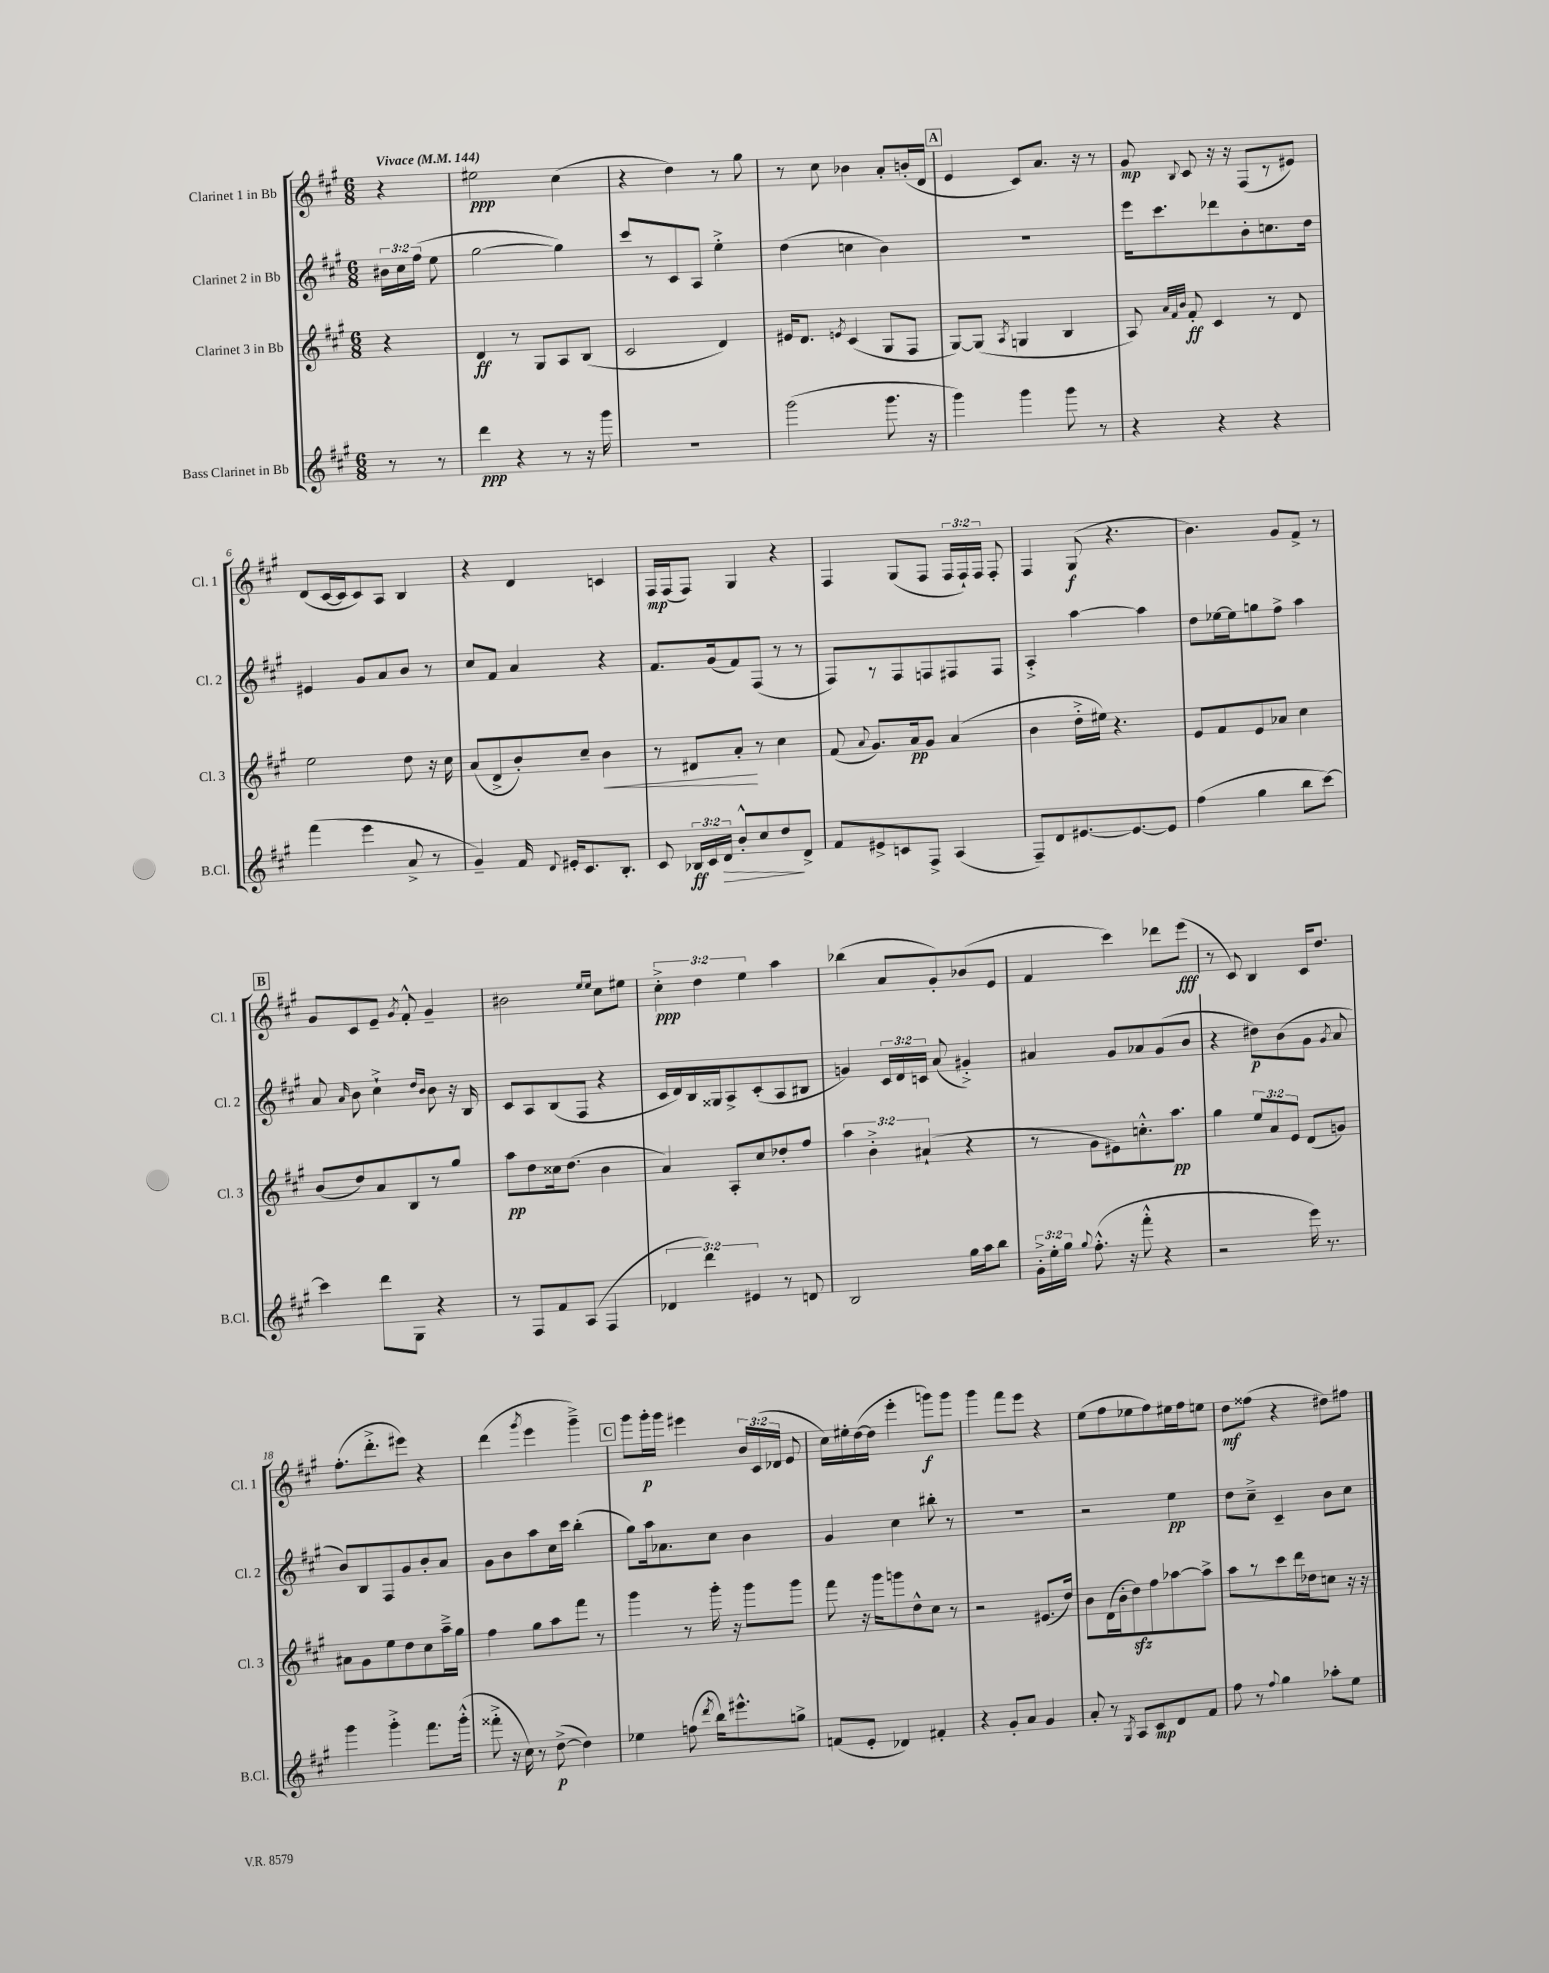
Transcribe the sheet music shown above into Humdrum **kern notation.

**kern	**dynam	**kern	**dynam	**kern	**dynam	**kern	**dynam
*part4	*part4	*part3	*part3	*part2	*part2	*part1	*part1
*staff4	*staff4	*staff3	*staff3	*staff2	*staff2	*staff1	*staff1
*I"Bass Clarinet in Bb	*	*I"Clarinet 3 in Bb	*	*I"Clarinet 2 in Bb	*	*I"Clarinet 1 in Bb	*
*I'B.Cl.	*	*I'Cl. 3	*	*I'Cl. 2	*	*I'Cl. 1	*
*clefG2	*	*clefG2	*	*clefG2	*	*clefG2	*
*k[f#c#g#]	*	*k[f#c#g#]	*	*k[f#c#g#]	*	*k[f#c#g#]	*
*M6/8	*	*M6/8	*	*M6/8	*	*M6/8	*
*MM144	*	*MM144	*	*MM144	*	*MM144	*
=	=	=	=	=	=	=	=
!	!	!	!	!	!	!LO:TX:a:B:t=Vivace	!
8r	.	4r	.	24b#X\LL	.	4r	.
.	.	.	.	24cc#\	.	.	.
.	.	.	.	(24ff#\JJ	.	.	.
8r	.	.	.	8ee\	.	.	.
=1	=1	=1	=1	=1	=1	=1	=1
4ddd\	ppp	4d/	ff	[2gg#\	.	2ee#X\	ppp
4r	.	8r	.	.	.	.	.
.	.	8G#/L	.	.	.	.	.
8r	.	8A/	.	4gg#\])	.	(4cc#\	.
16r	.	(8B/J	.	.	.	.	.
16ggg#\	.	.	.	.	.	.	.
=2	=2	=2	=2	=2	=2	=2	=2
2.r	.	2c#/	.	8ccc#/L	.	4r	.
.	.	.	.	8r	.	.	.
.	.	.	.	8c#/	.	4dd\)	.
.	.	.	.	8A/J	.	.	.
.	.	4d/)	.	4ee'^\	.	8r	.
.	.	.	.	.	.	8gg#\	.
=3	=3	=3	=3	=3	=3	=3	=3
(2ggg#\	.	16e#X/KL	.	(4dd\	.	8r	.
.	.	8.d/J	.	.	.	.	.
.	.	.	.	.	.	8cc#\	.
.	.	8qen/	.	.	.	.	.
.	.	(4c#/	.	4ccn\	.	4b-X\	.
8.ggg#\	.	8G#/L	.	4b\)	.	8a'/L	.
.	.	8F#/J	.	.	.	(16bn'/L	.
16r	.	.	.	.	.	16d/JJ	.
!!LO:REH:place=s1:t=A
=4	=4	=4	=4	=4	=4	=4	=4
4ggg#\)	.	[8G#/L)	.	2.r	.	4e/	.
.	.	(8G#/J]	.	.	.	.	.
.	.	8qA/	.	.	.	.	.
4ggg#\	.	4Gn/	.	.	.	8c#/L)	.
.	.	.	.	.	.	8.a/J	.
8ggg#\	.	4B/	.	.	.	.	.
.	.	.	.	.	.	16r	.
8r	.	.	.	.	.	8r	.
=5	=5	=5	=5	=5	=5	=5	=5
4r	.	8A/)	.	16eee\KL	.	8g#/	mp
.	.	.	.	8.ccc#\	.	.	.
.	.	32qqa/LLL	.	.	.	.	.
.	.	32qqf#/	.	.	.	.	.
.	.	32qqb/JJJ	.	.	.	8qqB/	.
.	.	8f#'/	ff	.	.	8c#/	.
4r	.	4c#/	.	8ddd-X\	.	16r	.
.	.	.	.	.	.	16r	.
.	.	.	.	8b'\	.	(8F#/L	.
4r	.	8r	.	8.ccn\	.	8r	.
.	.	8d/	.	.	.	8e#X/J)	.
.	.	.	.	16dd\Jk	.	.	.
!!LO:LB:g=z
=6	=6	=6	=6	=6	=6	=6	=6
(4fff#\	.	2ee\	.	4e#X/	.	(8d/L	.
.	.	.	.	.	.	[16c#/L	.
.	.	.	.	.	.	16c#/J]	.
4eee\	.	.	.	8g#/L	.	8c#/)	.
.	.	.	.	8a/	.	8A/J	.
8a^/	.	8dd\	.	8b/J	.	4B/	.
8r	.	16r	.	8r	.	.	.
.	.	16cc#\	.	.	.	.	.
=7	=7	=7	=7	=7	=7	=7	=7
4g#~/)	.	(8a/L	.	8cc#/L	.	4r	.
.	.	8d^/	.	8f#/J	.	.	.
16f#/	.	8b'/)	.	4a/	.	4d/	.
8qqd/	.	.	.	.	.	.	.
16e#X'/KL	.	.	.	.	.	.	.
8.c#/	.	8cc#~/J	.	.	.	.	.
!	!	!	!LO:HP:b	!	!	!	!
.	.	4b\	<	4r	.	4cn/	.
8.B'/J	.	.	.	.	.	.	.
=8	=8	=8	=8	=8	=8	=8	=8
8c#/	.	8r	.	8.f#/L	.	16F#/LL	mp
.	.	.	.	.	.	(16F#/J	.
24B-X/LL	ff	8d#X/L	.	.	.	8F#/J)	.
24c#/	.	.	.	.	.	.	.
.	.	.	.	(16g#/k	.	.	.
!	!LO:HP:b	!	!	!	!	!	!
24d/JJ	>	.	.	.	.	.	.
8b'^^/L	.	8a'/J	.	8f#/)	.	4G#/	.
8cc#/	.	8r	[	(8F#/J	.	.	.
8dd/	.	4cc#\	.	8r	.	4r	.
8d^/J	]	.	.	8r	.	.	.
=9	=9	=9	=9	=9	=9	=9	=9
8f#/L	.	(8f#/	.	8F#/L)	.	4F#/	.
.	.	8qqa/	.	.	.	.	.
8e#X^/	.	8.g#/L)	.	8r	.	.	.
8cn/	.	.	.	8F#/	.	(8G#/L	.
.	.	16a/k	pp	.	.	.	.
8F#^/J	.	8g#/J	.	8Fn/	.	8F#/J	.
(4A/	.	(4a/	.	8F#X/	.	24F#/LL	.
.	.	.	.	.	.	24F#`/)	.
.	.	.	.	.	.	24F#/JJ	.
.	.	.	.	8F#/J	.	8F#'/	.
=10	=10	=10	=10	=10	=10	=10	=10
8F#~/L)	.	4b\	.	4A'^/	.	4F#/	.
8d/	.	.	.	.	.	.	.
[8.e#X/	.	16dd'^\LL	.	[4aa\	.	(8G#/	f
.	.	16ee#X\JJ)	.	.	.	.	.
.	.	4.r	.	.	.	4.r	.
8.e#/_	.	.	.	.	.	.	.
.	.	.	.	4aa\]	.	.	.
8e#/J]	.	.	.	.	.	.	.
=11	=11	=11	=11	=11	=11	=11	=11
(4ff#\	.	8e/L	.	8dd\L	.	4.b\)	.
.	.	8f#/	.	[16ee-X\L	.	.	.
.	.	.	.	16ee-\J]	.	.	.
4gg#\	.	8e/	.	8ggn\	.	.	.
.	.	8a-X/J	.	8ff#^\J	.	8g#/L	.
8bb\L	.	4cc#\	.	4aa\	.	8f#^/J	.
[8ccc#\J)	.	.	.	.	.	8r	.
!!LO:LB:g=z
!!LO:REH:place=s1:t=B
=12	=12	=12	=12	=12	=12	=12	=12
4ccc#\]	.	(8b/L	.	8a/	.	8g#/L	.
.	.	.	.	16qqa/	.	.	.
.	.	8dd/)	.	8b\	.	8c#/	.
8ddd\L	.	8a/	.	4cc#`^\	.	8e~/J	.
.	.	.	.	.	.	8qg#/	.
8G#\J	.	8B/	.	.	.	8f#'^^/	.
.	.	.	.	16qqdd/LL	.	.	.
.	.	.	.	16qqb/JJ	.	.	.
4r	.	8r	.	8b\	.	4g#~/	.
.	.	8gg#/J	.	16r	.	.	.
.	.	.	.	16B/	.	.	.
=13	=13	=13	=13	=13	=13	=13	=13
8r	.	8aa\L	pp	8c#/L	.	2b#X\	.
8F#/L	.	8dd\	.	8A/	.	.	.
8f#/	.	16cc##X\k	.	(8B/	.	.	.
.	.	(8.dd\J	.	.	.	.	.
(8A/J	.	.	.	8F#/J	.	.	.
.	.	.	.	.	.	16qqee/LL	.
.	.	.	.	.	.	16qqee/JJ	.
4F#/	.	4b\	.	4r	.	8cc#\L	.
.	.	.	.	.	.	8ee#X\J	.
=14	=14	=14	=14	=14	=14	=14	=14
6d-X/	.	4a/)	.	16c#/LL	.	6cc#'^\	ppp
.	.	.	.	16d/)	.	.	.
.	.	.	.	16B/	.	.	.
6ddd\)	.	.	.	.	.	6dd\	.
.	.	.	.	16G##X/J	.	.	.
.	.	8A'/L	.	8A^/	.	.	.
6e#X/	.	.	.	.	.	6ee\	.
.	.	8cc#/	.	(8c#'/	.	.	.
8r	.	8dd-X'/	.	8A/	.	4aa\	.
8dn/	.	8ff#/J	.	8B#X/J	.	.	.
=15	=15	=15	=15	=15	=15	=15	=15
2B/	.	6aa\	.	4gn/)	.	(4bb-X\	.
.	.	6b'^\	.	.	.	.	.
.	.	.	.	24c#/LL	.	8a/L	.
.	.	.	.	24d/	.	.	.
.	.	(6a#X`/	.	24cn/JJ	.	.	.
.	.	.	.	(8a/	.	8g#'/)	.
16gg#\LL	.	4r	.	4g#X'^/)	.	(8b-X/	.
16aa\J	.	.	.	.	.	.	.
8bb\J	.	.	.	.	.	8e/J	.
=16	=16	=16	=16	=16	=16	=16	=16
24g#'^\LL	.	8r	.	4a#X/	.	4f#/	.
24ee'\	.	.	.	.	.	.	.
24gg#\JJ	.	.	.	.	.	.	.
8qqgg#/	.	.	.	.	.	.	.
(8.ff#'^^\	.	8g#\L	.	.	.	.	.
.	.	8e#X\)	.	8g#/L	.	4ccc#\)	.
16r	.	.	.	.	.	.	.
8fff#'^^\	.	8.ccn'^^\	.	8a-X/	.	.	.
4r	.	.	.	(8g#/	.	8ddd-X\L	.
.	.	8.aa\J	pp	.	.	.	.
.	.	.	.	8b/J	.	(8eee\J	fff
=17	=17	=17	=17	=17	=17	=17	=17
2r	.	4gg#\	.	4r	.	8r	.
.	.	.	.	.	.	8c#/)	.
.	.	12ee/L	.	8dd#X\L)	p	4B/	.
.	.	12a/	.	.	.	.	.
.	.	.	.	(8b\	.	.	.
.	.	12e/J	.	.	.	.	.
16eee\)	.	(8d/L	.	8g#\J	.	16c#/KL	.
8.r	.	.	.	.	.	8.dd/J	.
.	.	.	.	8qg#/	.	.	.
.	.	8gn/J)	.	8a/	.	.	.
!!LO:LB:g=z
=18	=18	=18	=18	=18	=18	=18	=18
4ggg#\	.	8a#X\L	.	8b/L)	.	(8.ff#'\L	.
.	.	8g#\	.	8B/	.	.	.
.	.	.	.	.	.	8.ddd'^\	.
4ggg#'^\	.	8ee\	.	8F#/	.	.	.
.	.	8dd\	.	8g#/	.	8eee#X\J)	.
8.fff#\L	.	8cc#\	.	8b'/	.	4r	.
.	.	16aa~^\L	.	8a/J	.	.	.
(16ggg#'^^\Jk	.	16gg#\JJ	.	.	.	.	.
=19	=19	=19	=19	=19	=19	=19	=19
8fff##X'^\	.	4ff#\	.	8g#\L	.	(4ddd\	.
16r	.	.	.	8b\	.	.	.
16cc#\)	.	.	.	.	.	.	.
.	.	.	.	.	.	8qggg#/	.
8r	.	8gg#\L	.	8aa\	.	4eee\	.
([8dd^\	p	8aa\	.	16cc#\L	.	.	.
.	.	.	.	16ccc#\JJ	.	.	.
4dd\])	.	8fff#\J	.	(4bb'\	.	4ggg#~^\)	.
.	.	8r	.	.	.	.	.
!!LO:REH:place=s1:t=C
=20	=20	=20	=20	=20	=20	=20	=20
4ee-X\	.	4ggg#\	.	8gg#\L)	.	8ggg#\L	.
.	.	.	.	16aa\k	.	16ggg#'\L	p
.	.	.	.	8.a-X\	.	16ggg#\JJ	.
(8ffn\	.	8r	.	.	.	4eee#X\	.
8qddd/	.	.	.	.	.	.	.
16bb\KL)	.	16ggg#'\	.	8cc#\J	.	.	.
8.eee#X^^\	.	16r	.	.	.	.	.
.	.	8ggg#\L	.	4b\	.	24b/LL	.
.	.	.	.	.	.	(24c#/	.
.	.	.	.	.	.	24d-X/JJ	.
8ggn^\J	.	8ggg#\J	.	.	.	8e/	.
=21	=21	=21	=21	=21	=21	=21	=21
(8fn/L	.	8fff#\	.	4g#/	.	16cc#\LL)	.
.	.	.	.	.	.	16ee#X'\	.
8e'/J	.	16r	.	.	.	([16dd\	.
.	.	16ggg#\KL	.	.	.	16dd\JJ]	.
4d-X/)	.	8gggn\	.	4cc#\	.	4eee'\	.
.	.	8dd^^\	.	.	.	.	.
4f#X'/	.	8cc#\J	.	8bb#X'\	.	8gggn\L)	f
.	.	8r	.	8r	.	8ggg\J	.
=22	=22	=22	=22	=22	=22	=22	=22
4r	.	2r	.	2.r	.	4ggg#\	.
8g#'/L	.	.	.	.	.	8fff#\L	.
8a/J	.	.	.	.	.	8eee\J	.
4g#/	.	(8.e#X/L	.	.	.	4r	.
.	.	16dd/Jk)	.	.	.	.	.
=23	=23	=23	=23	=23	=23	=23	=23
8a'/	.	8b\L	.	2r	.	(8ee\L	.
8r	.	(16d\L	.	.	.	8ff#\	.
.	.	16b'\J	.	.	.	.	.
8qG#/	.	.	.	.	.	.	.
8A/L	.	8ddzz\)	.	.	.	8ee-X\	.
8c#/	mp	8ff#\	.	.	.	8ff#\)	.
8d/	.	[8aa-X\	.	4ee\	pp	16ee#X\L	.
.	.	.	.	.	.	16ff#\J	.
8f#/J	.	8aa-^\J]	.	.	.	8een\J	.
=24	=24	=24	=24	=24	=24	=24	=24
8ff#\	.	8aa\L	.	8dd\L	.	8dd\L	mf
8r	.	8r	.	8cc#~^\J	.	(8ff##X\J	.
8qqff#/	.	.	.	.	.	.	.
4gg#\	.	8ccc#\	.	4c#~/	.	4r	.
.	.	16ddd\L	.	.	.	.	.
.	.	16dd-X\J	.	.	.	.	.
8aa-X'\L	.	8ccn\J	.	8b\L	.	8dd#X\L)	.
8ee\J	.	16r	.	8cc#\J	.	8ff#X\J	.
.	.	16r	.	.	.	.	.
==	==	==	==	==	==	==	==
*-	*-	*-	*-	*-	*-	*-	*-
